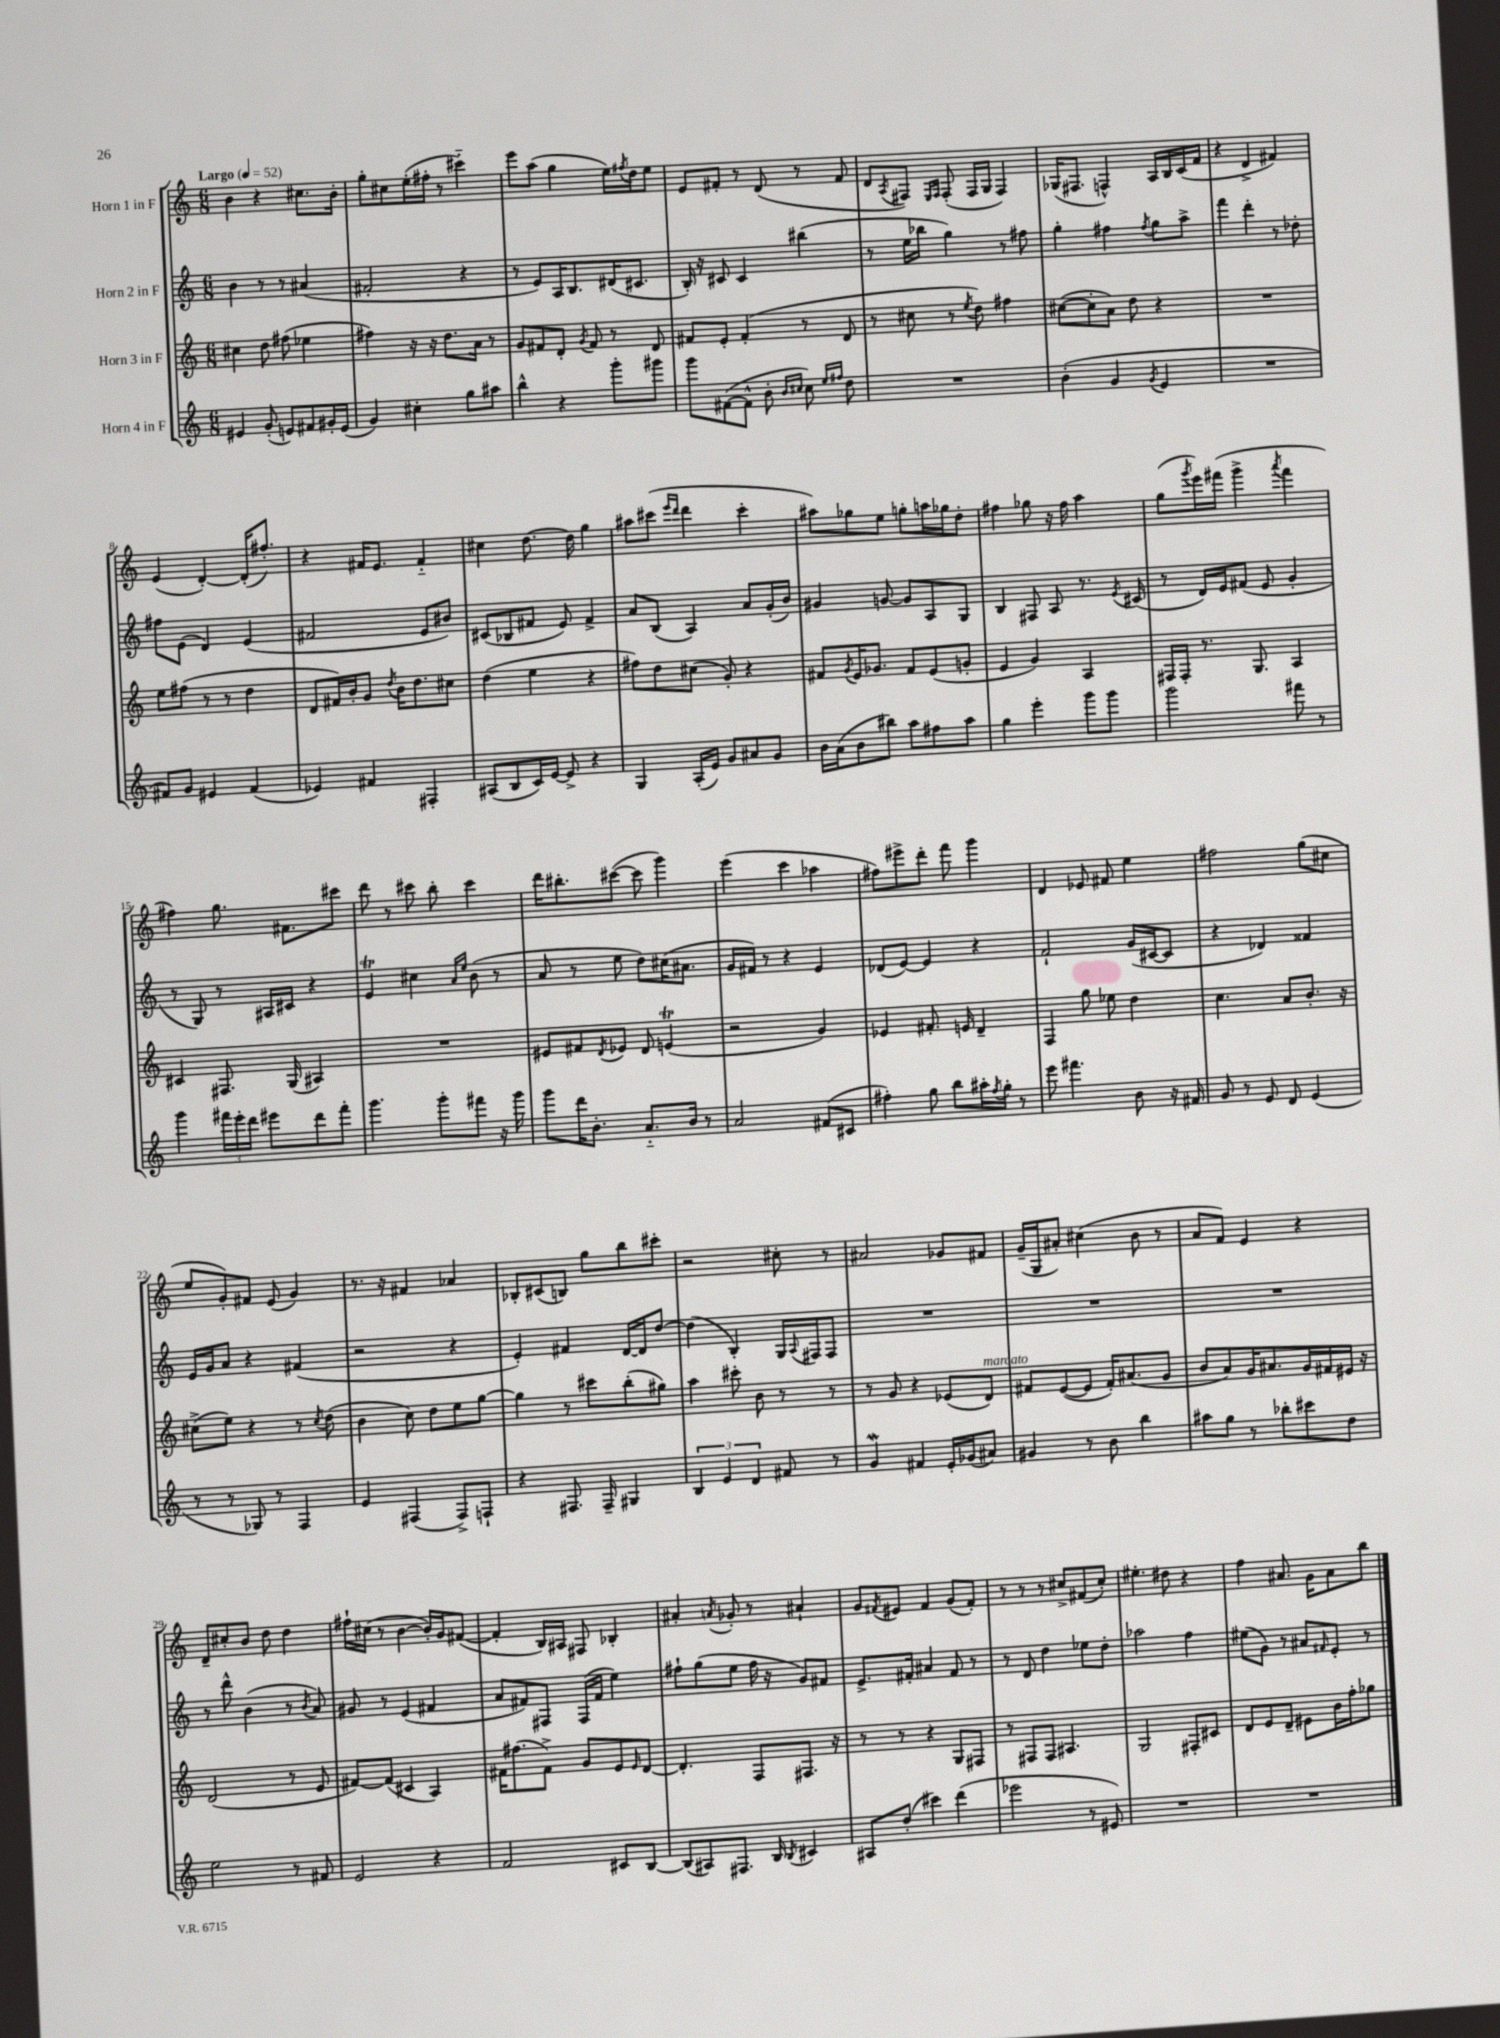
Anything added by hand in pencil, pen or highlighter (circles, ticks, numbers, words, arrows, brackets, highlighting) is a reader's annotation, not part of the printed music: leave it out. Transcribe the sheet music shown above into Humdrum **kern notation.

**kern	**kern	**kern	**kern
*part4	*part3	*part2	*part1
*staff4	*staff3	*staff2	*staff1
*I"Horn 4 in F	*I"Horn 3 in F	*I"Horn 2 in F	*I"Horn 1 in F
*clefG2	*clefG2	*clefG2	*clefG2
*k[]	*k[]	*k[]	*k[]
*M6/8	*M6/8	*M6/8	*M6/8
*MM52	*MM52	*MM52	*MM52
=1	=1	=1	=1
!	!	!	!LO:TX:a:B:t=Largo
4e#X/	4cc#X\	4b\	4b\
(8g'/	8dd\	8r	4r
8en/L)	(8ff#X\	8r	.
8f#X/	4ee-X\	(4a#X/	8.cc#X\L
16g#X'/L	.	.	.
(16e/JJ	.	.	16b'\Jk
=2	=2	=2	=2
4g/)	4ff#X\)	2f#X'/	8gg'\L
.	.	.	8cc#X\
4cc#X'\	16r	.	(16ee'\L
.	16r	.	16ff#X'\JJ
.	8.dd\L	.	8r
8gg\L	.	4r	4ccc#X\)
.	16a\Jk	.	.
8aa#X\J	8r	.	.
=3	=3	=3	=3
4bb^^\	8g/L	8r	8eee\L
.	8f#X/	8e/L)	(8aa\J
4r	8d'/J	16A/K	4gg\
.	.	8.B/	.
.	8qg/	.	.
.	8f#/	.	.
8ggg'\L	8r	(16d#X/K	16ee\LL)
.	.	.	8qff#X/
.	.	8.c#X/J	16dd\J
8ggg#X\J	8d/	.	8ee\J
=4	=4	=4	=4
8ggg\L	8f#X/L	16B'/)	8e/L
.	.	16r	.
([8f#X\	8e'/J	8c#X/	8f#X'/J
8f#^^\J]	(4f#'/	4c#/	8r
8b'\	.	.	(8d/
16qqb/LL	.	.	.
16qqcc#X/JJ	.	.	.
8cc#\)	8r	(4bb#X\	8r
16qqee/LL	.	.	.
16qqff#X/JJ	.	.	.
8dd\	8d/	.	8f#/
=5	=5	=5	=5
2.r	8r	8r	8d/L
.	.	.	8qA/
.	8cc#X\	16ee\LL	8F#X/J)
.	.	16bb-X\JJ	.
.	.	.	16qqE/LL
.	.	.	16qqF#/JJ
.	8r	4gg\)	(8F#'/
.	8qee/	.	.
.	8dd\)	.	16F#/LL
.	.	.	16G/JJ
.	4ff#X\	8r	4F#/)
.	.	8ff#X\	.
=6	=6	=6	=6
(4b'\	([8cc#X\L	4gg'\	(16G-X/KL
.	.	.	8.F#X/J
.	8cc#'\]	.	.
4g/	8a\J)	4ff#X\	4Fn^^/)
.	8dd\	.	.
8qg/	.	8qff#/	.
4e/	4r	8gg\L	16A/LL
.	.	.	16B/
.	.	8aa^\J	(16c/
.	.	.	16f/JJ
=7	=7	=7	=7
2.r	2.r	4fff\	4r
.	.	4ddd'\	4d^/
.	.	8r	4f#X/)
.	.	8dd-X'\	.
!!LO:LB:g=z
=8	=8	=8	=8
8f#X/L)	8ee\L	8ff#X\L	(4e/
8g/J	(8ff#X\J	(8e\J	.
4e#X/	8r	4d/)	[4d'/)
.	8r	.	.
(4f#/	4dd\	(4e/	(16d'/KL]
.	.	.	8.ff#X'/J)
=9	=9	=9	=9
4e-X/)	8d/L	2f#X/	4r
.	16f#X/L)	.	.
.	16b'/J	.	.
4f#X/	8g/J	.	16f#X/KL
.	.	.	8.e/J
.	8qdd/	.	.
.	16b\KL	.	.
.	8.dd\	.	.
4F#X'/	.	8e/L	4f#/
.	8cc#X\J	8b#X/J)	.
=10	=10	=10	=10
(8A#X/L	(4dd\	(8c#X/L	4cc#X\
8B/	.	8B-X/	.
16c/L)	4ee\	8f#X/J	[8.dd\
[16e/JJ	.	.	.
8e^/]	.	8e/)	.
.	.	.	16dd\]
4r	4r	4f#^/	4gg\
=11	=11	=11	=11
4G/	8ff#X\L)	8a/L	8aa#X\L
.	8dd\	(8B/J	(8ccc#X\J
.	.	.	16qqeee/LL
.	.	.	16qqddd/JJ
(16A'/LL	(8cc#X\J	4A/)	4ddd\
16e/JJ)	.	.	.
8g/L	8g'/)	.	.
8a#X/	4r	8a/L	4ccc#'\
8g/J	.	(16g'/L	.
.	.	16b/JJ)	.
=12	=12	=12	=12
16b\LL	8f#X/L	4g#X/	8aa#X\L)
(16a\J	.	.	.
.	8qg/	.	.
8b\	16e/K	.	8gg-X\
.	8.g-X/J	.	.
8bb#X\J)	.	[8gn/	8ee\J
8aa\L	8f#/L	8g/L]	8ggn'\L
8ff#X\	(8e/	8A/	16aan\L
.	.	.	16gg-X\J
8aa\J	8gn'/J	8G/J	8dd'\J
=13	=13	=13	=13
4gg\	4e/	4B/	4ff#X\
4eee'\	4g/)	8F#X/	8gg-X\
.	.	8A/	16r
.	.	.	16ff#\
8ggg\L	4A/	8.r	4aa\
8ggg\J	.	.	.
.	.	8qe/	.
.	.	(16c#X/	.
=14	=14	=14	=14
2ggg\	16F#X/LL	8r	(8gg\L
.	16F#'/JJ	.	.
.	.	.	8qggg/
.	8.r	16d/LL)	16eee\L)
.	.	16e/J	(16fff#X\JJ
.	.	(8f#X/J	4ggg^\
.	8.G/	.	.
.	.	8e/	.
.	.	.	8qaaa/
8fff#X\	4A/	4g'/	4fff#\
8r	.	.	.
!!LO:LB:g=z
=15	=15	=15	=15
4ggg\	4c#X/	8r	4ff#X\)
.	.	8G/)	.
24fff#X\LL	8.F#X/	8r	8.gg\
24eee'\	.	.	.
24ddd\JJ	.	.	.
8eee#X\L	.	16A#X/LL	.
.	(16G/	16c#X/JJ	8.f#X\L
8ddd\	4A#X/)	4r	.
8fff#'\J	.	.	8ccc#X\J
=16	=16	=16	=16
4.ggg\	2.r	4et/	8ddd\
.	.	.	8r
.	.	4cc#X\	8ccc#X\
8ggg'\L	.	.	8bb'\
.	.	16qqa/LL	.
.	.	16qqee/JJ	.
8fff#X\J	.	(8b\	4ccc#\
16r	.	8r	.
16ggg\	.	.	.
=17	=17	=17	=17
8ggg\L	8e#X/L	8a/	16ddd\KL
.	.	.	8.bb#X'\
16ddd\K	8f#X/	8r	.
8.b'\J	.	.	.
.	8qd/	.	.
.	8e-X/J	8ee\	([8ccc#X\J
8.a/L	8d/	8dd\L)	8ccc#\]
.	(4ent/	(16cc#X\K	4ggg\)
16b/Jk	.	8.a#X\J	.
8r	.	.	.
=18	=18	=18	=18
2a/	2r	16g/LL	(4eee\
.	.	16f#X/JJ)	.
.	.	8r	.
.	.	4r	4ccc\
(8f#X/L	4g/)	4e/	4aa-X\
8c#X/J	.	.	.
=19	=19	=19	=19
4ff#X'\)	4e-X/	(8d-X/L	8ff#X\L)
.	.	[8e/J)	8eee#X^\
8gg\	8.f#X'/	4e/]	8ddd'\J
8bb\L	.	.	8fff\
.	16en/	.	.
16aa#X'\L	4d~/	4r	4ggg\
8qff#/	.	.	.
16gg'\JJ	.	.	.
8r	.	.	.
=20	=20	=20	=20
8eee\	4F/	2f`/	4d/
4.fff#X\	.	.	.
.	8gg\	.	8e-X/
.	8ee-X\	.	8f#X/
8b\	4dd\	(16g/LL	4ee\
.	.	[16c#X/J	.
16r	.	8c#/J]	.
16f#X/	.	.	.
=21	=21	=21	=21
8g/	4.cc\	4r	2ff#X\
8r	.	.	.
8e/	.	4d-X/)	.
8d/	8a/L	.	.
(4e/	8.b'/J	4f##X/	(8gg\L
.	.	.	8cc#X\J
.	16r	.	.
!!LO:LB:g=z
=22	=22	=22	=22
8r	(8cc#X^\L	16e/LL	8ee/L
.	.	16g/J	.
8r	8ee\J)	8a/J	8g'/)
8G-X/)	4r	4r	8f#X/J
8r	.	.	(8e/
4F/	8r	(4f#X/	4g/)
.	8qcc#/	.	.
.	(8dd\	.	.
=23	=23	=23	=23
4e/	4b\	2r	8.r
.	.	.	16r
(4F#X/	8cc\)	.	4f#X/
.	8dd\L	.	.
8F#^/L)	8ee\	4r	4a-X/
8Fn`/J	[8gg\J	.	.
=24	=24	=24	=24
4r	4gg\]	4e'/)	8B-X'/L
.	.	.	(8c#X/
8.F#X/	8r	4f#X/	8Bn/J)
.	8ccc#X\L	.	8gg\L
16F#~/	.	.	.
4G#X/	(8bb'\	[16d/LL	8bb\
.	.	16d/J]	.
.	8gg#X\J)	[8dd/J	8ccc#X'\J
=25	=25	=25	=25
6B/	4aa\	(4dd\]	2r
6e/	.	.	.
.	8ccc#X'\	4B'/)	.
6d/	.	.	.
.	8b\	.	.
8f#X/	8r	16G/LL	8cc#X'\
.	.	8qqA/	.
.	.	16F#X/J	.
8r	8r	8F#/J	8r
=26	=26	=26	=26
4gW/	8r	2.r	2a#X/
.	8g/	.	.
4f#X/	4r	.	.
16e'/LL	(8e-X/L	.	8g-X/L
(16g-X/J	.	.	.
!	!LO:TX:a:i:t=marcato	!	!
8a#X/J)	8d/J)	.	8f#X/J
=27	=27	=27	=27
4g#X/	8f#X/L	2.r	(16g~/LL
.	.	.	16G/J
.	([8e/	.	8a#X'/J)
8r	8e/J]	.	(4cc#X\
8b\	16f#'/KL)	.	.
.	(8.a#X/	.	.
4bb\	.	.	8b\
.	8g/J	.	8r
=28	=28	=28	=28
8aa#X\L	8b/L	2.r	8a/L
8gg\J	8a/)	.	8f/J)
8r	16g/K	.	4e/
.	8.a#X/	.	.
8bb-X'\L	.	.	.
8ccc#X\	16g/L	.	4r
.	16f#X/	.	.
8dd\J	16e#X/JJ	.	.
.	16r	.	.
!!LO:LB:g=z
=29	=29	=29	=29
2ee\	(2d/	8r	8d~/L
.	.	8ddd^^\	8cc#X'/
.	.	(4b\	8b/J
.	.	.	8dd\
8r	8r	8r	4dd\
.	.	8qb/	.
8f#X/	8e/	8a/)	.
=30	=30	=30	=30
2e/	[8f#X/L)	8g#X/	16ff#X`\LL
.	.	.	(16cc#X\JJ
.	(8f#/J]	8r	8r
.	4c#X/	(4e/	[4b\
4r	4A/)	4f#X/	16b'/LL])
.	.	.	16g/J
.	.	.	([8f#X/J
=31	=31	=31	=31
2f/	16f#X\KL	8a/L	4f#'/]
.	(8.ff#X\	.	.
.	.	8f#X/)	.
.	8f#^\J)	8F#X/J	16B/LL)
.	.	.	16A#X/JJ
.	8g/L	(16F#/LL	8F#X/
.	.	16f#/JJ	.
8c#X/L	8e/	4ee\)	4B-X'/
.	16qqe/	.	.
[8B/J	[8d/J	.	.
=32	=32	=32	=32
(8B/L]	4.d'/]	8ff#X`\L	4a#X'/
8A#X/)	.	(8gg\	.
.	.	.	8qan/
8.F#X/J	.	8ee\J	8g-X'/
.	8F/L	16ff#\	8r
16B/	.	16r	.
8qB/	.	.	.
4c#X/	8.F#X/J	8g/L)	4a#X`/
.	.	8f#X/J	.
.	16r	.	.
=33	=33	=33	=33
8A#X/L	8r	8.e^/L	8g/L
.	.	.	8qf#X/
(8dd'/J	8r	.	8e#X/J
.	.	16f#X'/Jk	.
4ccc#X\)	4r	4a#X/	4f#/
(4ddd\	8G/L	8f#/	(8g/L
.	8F#X/J	8r	8f#'/J)
=34	=34	=34	=34
2eee-X\	8r	8r	8r
.	8F#X/L	8d/	8r
.	8F#/J	4dd\	8r
.	4.A#X/	.	8cc#X^/L
8r	.	8ee-X\L	(8f#X/
8e#X/)	.	8dd'\J	8cc#'/J)
=35	=35	=35	=35
2.r	2G/	2aa-X\	4.ee#X'\
.	.	.	8dd#X\
.	8F#X'/L	4ff\	4r
.	8c#X/J	.	.
=36	=36	=36	=36
2.r	8d/L	(8ee#X\L	4ff\
.	8e/	8g\J)	.
.	8d~/J	8r	8.a#X/
.	8e#X\L	8a#X/L	.
.	.	.	16g\KL
.	.	16qqf#X/	.
.	16b\L	8e'/J	8a#\
.	16ff'\J	.	.
.	8gg-X\J	8r	8bb\J
==	==	==	==
*-	*-	*-	*-
